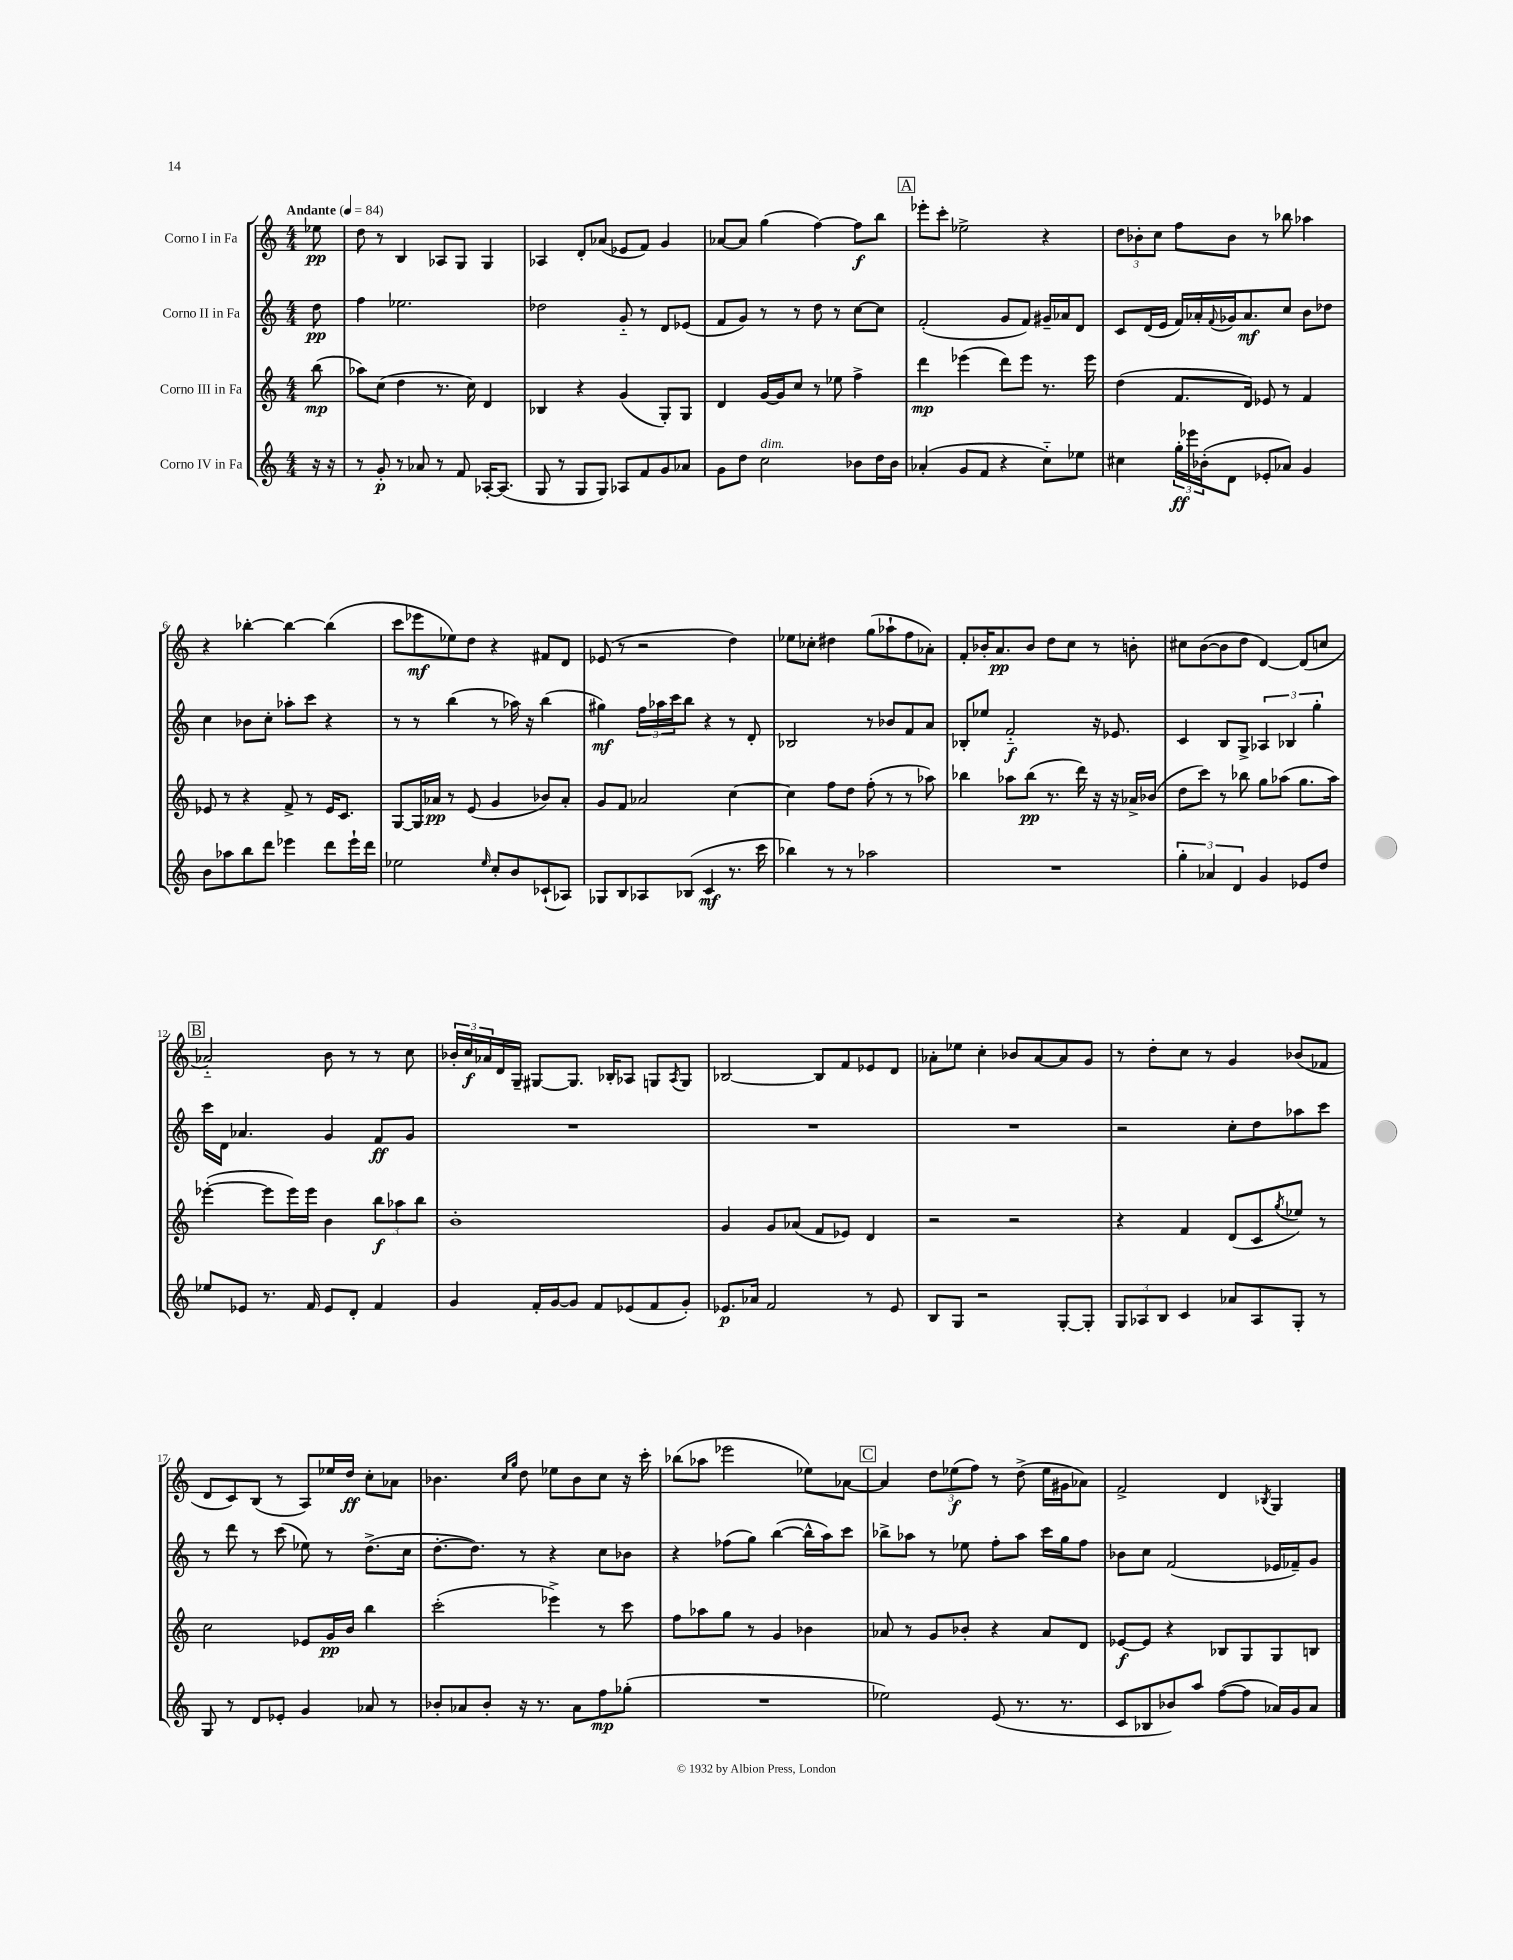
<<
\new StaffGroup <<
\new Staff = "s0" \with { instrumentName = "Corno I in Fa" } {
    \clef treble \key c \major \numericTimeSignature \time 4/4 \partial 8 \tempo "Andante" 4 = 84
    ees''8\pp |
    d''8 r8 b4 aes8 g8 g4 |
    aes4 d'8-. aes'8( ees'8 f'8) g'4 |
    aes'8~ aes'8 g''4( f''4~) f''8\f b''8 |
    \mark \markup { \box "A" } ees'''8-. c'''8-. ees''2-> r4 |
    \tuplet 3/2 { d''8 bes'8-. c''8 } f''8 bes'8 r8 bes''8 aes''4 |
    r4 bes''4~-. bes''4~ bes''4( |
    c'''8 ees'''8\mf ees''8) d''8 r4 fis'8 d'8 |
    ees'8( r8 r2 d''4) |
    ees''8 ces''8-. dis''4 g''8( aes''8-! f''8 aes'8-.) |
    f'8-. bes'16-. a'8.\pp bes'8 d''8 c''8 r8 b'8-. |
    cis''8 b'8~( b'8 d''8 d'4~) d'8( c''8 |
    \mark \markup { \box "B" } aes'2-_) b'8 r8 r8 c''8 |
    \tuplet 3/2 { bes'16-. c''16\f aes'16 } d'16 g16-- gis8~ gis8. bes16-. aes8 g8 \acciaccatura { aes8 } g8 |
    bes2~ bes8 f'8 ees'8 d'8 |
    aes'8-. ees''8 c''4-. bes'8 aes'8~ aes'8 g'8 |
    r8 d''8-. c''8 r8 g'4 bes'8( fes'8 |
    d'8 c'8) b8( r8 a8) ees''16 d''16\ff c''8-. aes'8 |
    bes'4. \grace { c''16 g''16 } d''8 ees''8 bes'8 c''8 r16 c'''16-. |
    bes''8( aes''8 ees'''2 ees''8) aes'8~ |
    \mark \markup { \box "C" } aes'4 \tuplet 3/2 { d''8 ees''8\f( f''8) } r8 d''8->( ees''16 gis'16 aes'8) |
    f'2-> d'4 \acciaccatura { bes8 } g4 \bar "|." |
}
\new Staff = "s1" \with { instrumentName = "Corno II in Fa" } {
    \clef treble \key c \major \numericTimeSignature \time 4/4 \partial 8
    d''8\pp |
    f''4 ees''2. |
    des''2 g'8-_ r8 d'8 ees'8( |
    f'8 g'8) r8 r8 d''8 r8 c''8~ c''8 |
    \mark \markup { \box "A" } f'2-.( g'8 f'8) gis'16-- aes'16 d'8 |
    c'8 d'16( e'16 f'16) aes'16-. \appoggiatura { f'8 } ges'16 aes'8.\mf c''8 b'8 des''8 |
    c''4 bes'8 c''8-. aes''8-. c'''8 r4 |
    r8 r8 b''4( r8 aes''16) r16 b''4( |
    gis''4\mf) \tuplet 3/2 { f''16 aes''16 c'''16 } b''8 r4 r8 d'8-. |
    bes2 r8 bes'8 f'8 a'8 |
    bes8-. ees''8 f'2-_\f r16 ees'8. |
    c'4 b8 g8-> \tuplet 3/2 { aes4 bes4 g''4-. } |
    \mark \markup { \box "B" } c'''16 d'16 aes'4. g'4 f'8\ff g'8 |
    R1 |
    R1 |
    R1 |
    r2 c''8-. d''8 aes''8 c'''8 |
    r8 d'''8 r8 c'''8( ees''8) r8 d''8.->( c''16 |
    d''8.~-. d''8.) r8 r4 c''8 bes'8 |
    r4 fes''8( g''8) b''4~( b''16-^ a''16) c'''8 |
    \mark \markup { \box "C" } bes''8-> aes''8 r8 ees''8 f''8-. aes''8 c'''16 g''16 f''8 |
    bes'8 c''8 f'2( ees'16 fes'16--) g'8 \bar "|." |
}
\new Staff = "s2" \with { instrumentName = "Corno III in Fa" } {
    \clef treble \key c \major \numericTimeSignature \time 4/4 \partial 8
    b''8\mp( |
    aes''8) c''8( d''4 r8. c''16) d'4 |
    bes4 r4 g'4( g8-.) g8 |
    d'4 g'16~ g'16 c''8 r8 ees''8 f''4-> |
    \mark \markup { \box "A" } d'''4\mp ees'''4( d'''8) ees'''8 r8. ees'''16 |
    d''4( f'8. d'16) ees'8 r8 f'4 |
    ees'8 r8 r4 f'8-> r8 ees'16 c'8. |
    g8~ g16 aes'16\pp r8 e'8( g'4 bes'8) aes'8-. |
    g'8 f'8 aes'2 c''4~ |
    c''4 f''8 d''8 f''8-.( r8 r8 aes''8) |
    bes''4 aes''8 bes''8\pp( r8. d'''16) r16 r16 aes'16-> bes'16( |
    d''8 c'''8) r8 bes''8 g''8 aes''8( g''8. aes''16) |
    \mark \markup { \box "B" } ees'''4~-.( ees'''8 ees'''16) ees'''16 b'4 \tuplet 3/2 { b''8\f aes''8 b''8 } |
    b'1-. |
    g'4 g'8 aes'8( f'8 ees'8) d'4 |
    r2 r2 |
    r4 f'4 d'8( c'8 \acciaccatura { g''8 } ees''8) r8 |
    c''2 ees'8 g'16\pp b'16 b''4 |
    c'''2-.( ees'''4->) r8 c'''8 |
    f''8 aes''8 g''8 r8 g'4 bes'4 |
    \mark \markup { \box "C" } aes'8 r8 g'8 bes'8-. r4 aes'8 d'8 |
    ees'8~\f ees'8 r4 bes8 g8 g8 b8 \bar "|." |
}
\new Staff = "s3" \with { instrumentName = "Corno IV in Fa" } {
    \clef treble \key c \major \numericTimeSignature \time 4/4 \partial 8
    r16 r16 |
    r8 g'8-.\p r8 aes'8 r8 f'8 aes16~-. aes8.( |
    g8 r8 g8 g8) aes8 f'8 g'8 aes'8 |
    g'8 d''8 c''2^\markup { \italic "dim." } bes'8 d''16 bes'16 |
    \mark \markup { \box "A" } aes'4-.( g'8 f'8 r4 c''8-_) ees''8 |
    cis''4 \tuplet 3/2 { g''16-.\ff ees'''16 bes'16-.( } d'8 ees'8-. aes'8) g'4 |
    b'8 aes''8 b''8 d'''8 ees'''4 d'''8 ees'''16-! d'''16 |
    ees''2 \grace { ees''16 } c''8-. b'8 ces'8-!( aes8) |
    ges8 b8 aes8 bes8( c'4\mf r8. c'''16 |
    bes''4) r8 r8 aes''2 |
    R1 |
    \tuplet 3/2 { g''4-. aes'4 d'4 } g'4 ees'8 d''8 |
    \mark \markup { \box "B" } ees''8 ees'8 r8. f'16 ees'8 d'8-. f'4 |
    g'4 f'16-. g'16~ g'8 f'8 ees'8( f'8 g'8-.) |
    ees'8.\p aes'16 f'2 r8 ees'8 |
    b8 g8 r2 g8~-. g8-. |
    \tuplet 3/2 { g8 aes8 b8 } c'4 aes'8 aes8 g8-. r8 |
    g8 r8 d'8 ees'8-. g'4 aes'8 r8 |
    bes'8-. aes'8 bes'8-. r16 r8. aes'8 f''8\mp ges''8-.( |
    R1 |
    \mark \markup { \box "C" } ees''2) e'8( r8. r8. |
    c'8 bes8 bes'8) a''8 f''8~( f''8 aes'16) g'16 aes'8 \bar "|." |
}
>>
>>
